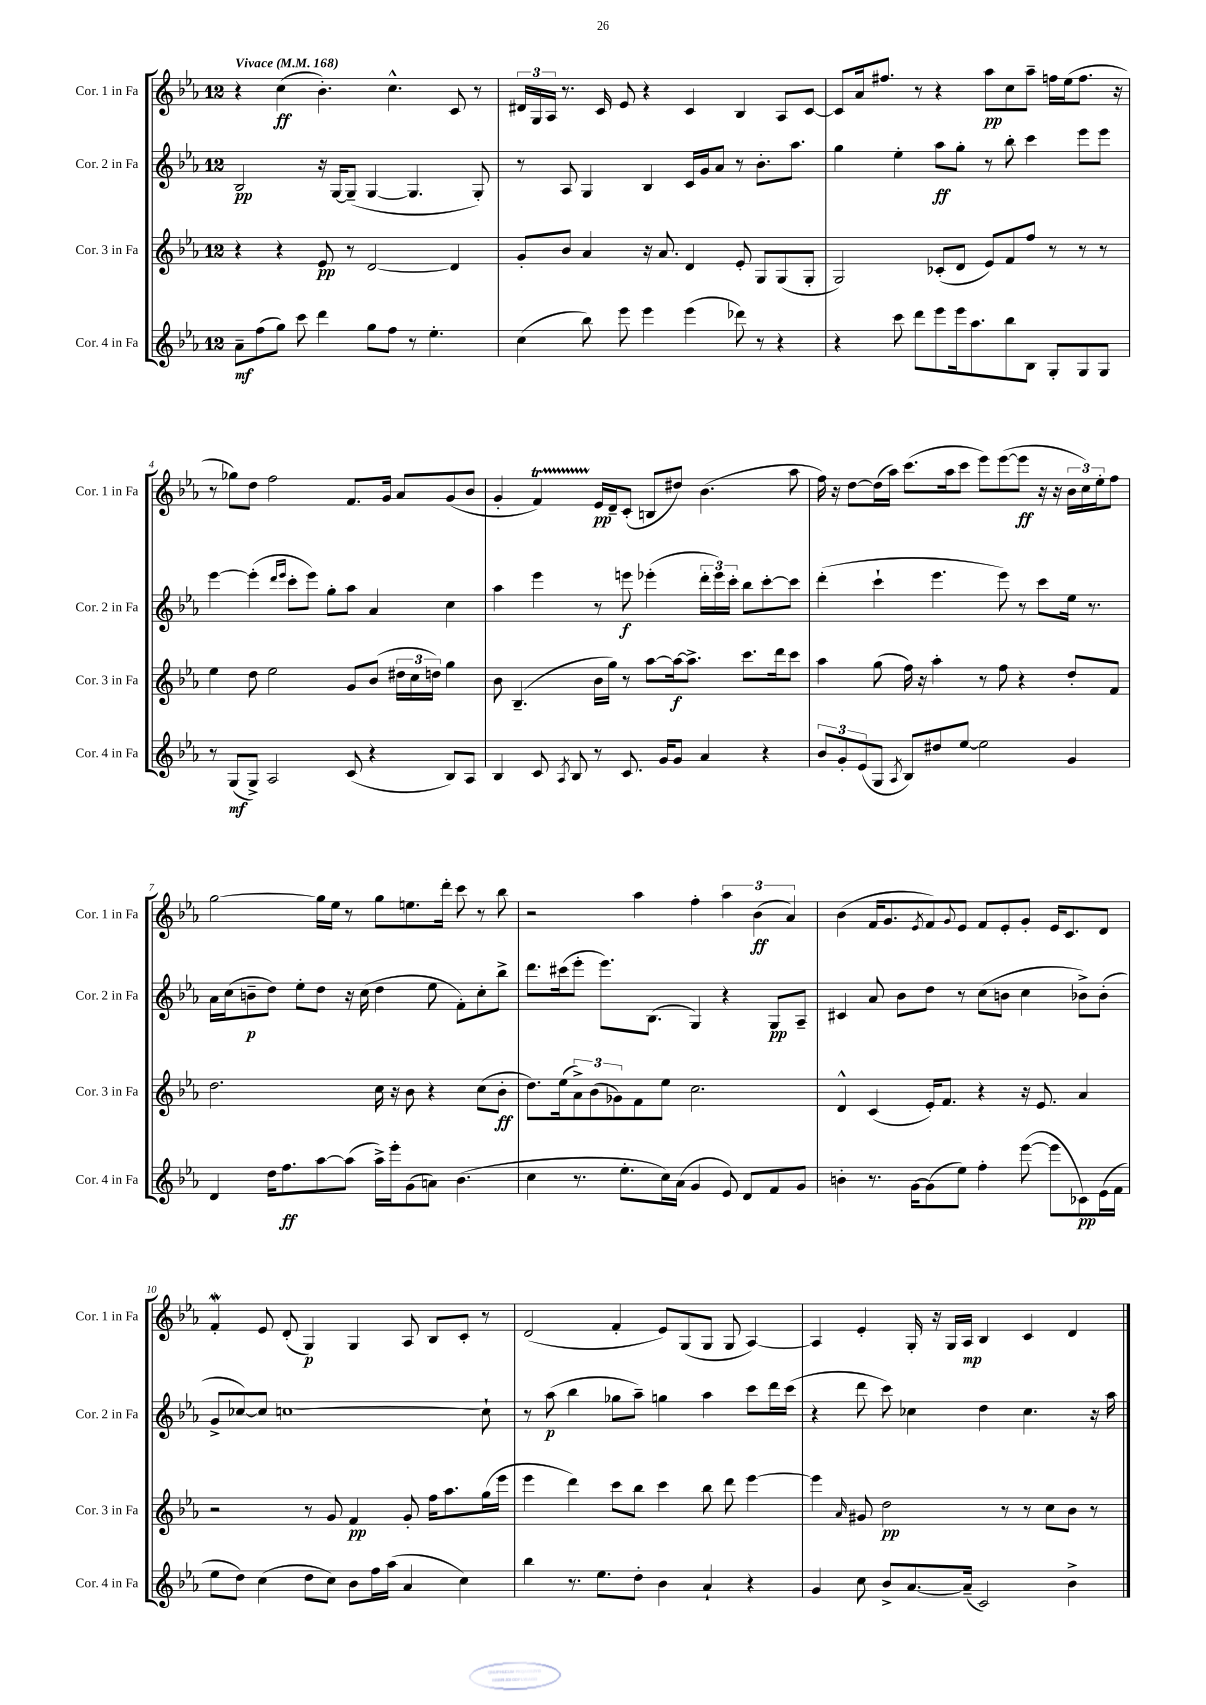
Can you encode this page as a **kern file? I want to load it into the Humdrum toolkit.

**kern	**dynam	**kern	**dynam	**kern	**dynam	**kern	**dynam
*part4	*part4	*part3	*part3	*part2	*part2	*part1	*part1
*staff4	*staff4	*staff3	*staff3	*staff2	*staff2	*staff1	*staff1
*I"Cor. 4 in Fa	*	*I"Cor. 3 in Fa	*	*I"Cor. 2 in Fa	*	*I"Cor. 1 in Fa	*
*I'Cor. 4 in Fa	*	*I'Cor. 3 in Fa	*	*I'Cor. 2 in Fa	*	*I'Cor. 1 in Fa	*
*clefG2	*	*clefG2	*	*clefG2	*	*clefG2	*
*k[b-e-a-]	*	*k[b-e-a-]	*	*k[b-e-a-]	*	*k[b-e-a-]	*
*M12/8	*	*M12/8	*	*M12/8	*	*M12/8	*
*MM168	*	*MM168	*	*MM168	*	*MM168	*
=1	=1	=1	=1	=1	=1	=1	=1
!	!	!	!	!	!	!LO:TX:a:B:t=Vivace	!
8a-~\L	mf	4r	.	2B-/	pp	4r	.
(8ff\	.	.	.	.	.	.	.
8gg\J)	.	4r	.	.	.	(4cc\	ff
8ccc\	.	.	.	.	.	.	.
4ddd\	.	8e-/	pp	16r	.	4.b-'\)	.
.	.	.	.	[16G/KL	.	.	.
.	.	8r	.	(8G~/J]	.	.	.
8gg\L	.	[2d/	.	[4G/	.	.	.
8ff\J	.	.	.	.	.	4.cc^^\	.
8r	.	.	.	4.G/]	.	.	.
4.ee-'\	.	.	.	.	.	.	.
.	.	4d/]	.	.	.	8c/	.
.	.	.	.	8G'/)	.	8r	.
=2	=2	=2	=2	=2	=2	=2	=2
(4cc\	.	8g'/L	.	8r	.	24d#X/LL	.
.	.	.	.	.	.	24G/	.
.	.	.	.	.	.	24A-/JJ	.
.	.	8b-/J	.	8A-/	.	8.r	.
8bb-\)	.	4a-/	.	4G/	.	.	.
.	.	.	.	.	.	16c/	.
8eee-\	.	.	.	.	.	8e-/	.
4eee-\	.	16r	.	4B-/	.	4r	.
.	.	8.a-/	.	.	.	.	.
(4eee-\	.	4d/	.	16c/LL	.	4c/	.
.	.	.	.	16g/J	.	.	.
.	.	.	.	8a-/J	.	.	.
8ddd-X\)	.	8e-'/	.	8r	.	4B-/	.
8r	.	8G/L	.	8.b-'\L	.	.	.
4r	.	(8G/	.	.	.	8A-/L	.
.	.	.	.	8.aa-\J	.	.	.
.	.	8G'/J	.	.	.	[8c/J	.
=3	=3	=3	=3	=3	=3	=3	=3
4r	.	2G/)	.	4gg\	.	8c/L]	.
.	.	.	.	.	.	16a-/k	.
.	.	.	.	.	.	8.ff#X/J	.
8ccc\	.	.	.	4ee-'\	.	.	.
8ddd\L	.	.	.	.	.	8r	.
8eee-\	.	(8c-X'/L	.	8aa-\L	ff	4r	.
16eee-\k	.	8d/J	.	8gg'\J	.	.	.
8.aa-\	.	.	.	.	.	.	.
.	.	8e-/L)	.	8r	.	8aa-\L	pp
8bb-\	.	8f/	.	8bb-'\	.	8cc\	.
8B-\J	.	8ff/J	.	4ccc\	.	8aa-~\J	.
8G'/L	.	8r	.	.	.	16ffn\LL	.
.	.	.	.	.	.	(16ee-\J	.
8G/	.	8r	.	8eee-\L	.	8.ff\J	.
8G/J	.	8r	.	8eee-\J	.	.	.
.	.	.	.	.	.	16r	.
!!LO:LB:g=z
=4	=4	=4	=4	=4	=4	=4	=4
8r	.	4ee-\	.	[4eee-\	.	8r	.
(8G/L	mf	.	.	.	.	8gg-X\L)	.
8G^/J)	.	8dd\	.	(4eee-'\]	.	8dd\J	.
2A-/	.	2ee-\	.	.	.	2ff\	.
.	.	.	.	16qqddd/LL	.	.	.
.	.	.	.	16qqeee-/JJ	.	.	.
.	.	.	.	8ccc'\L	.	.	.
.	.	.	.	8eee-\J)	.	.	.
.	.	.	.	8gg'\L	.	.	.
(8c/	.	8g/L	.	8aa-\J	.	8.f/L	.
4r	.	(8b-/J	.	4a-/	.	.	.
.	.	.	.	.	.	16g/Jk	.
.	.	24dd#X\LL	.	.	.	8a-/L	.
.	.	24cc\	.	.	.	.	.
.	.	24ddn\JJ)	.	.	.	.	.
8B-/L)	.	4gg\	.	4cc\	.	(8g/	.
8A-/J	.	.	.	.	.	8b-/J	.
=5	=5	=5	=5	=5	=5	=5	=5
4B-/	.	8b-\	.	4aa-\	.	4g'/	.
.	.	(4.B-~/	.	.	.	.	.
8c/	.	.	.	4eee-\	.	4fT/)	.
8qA-/	.	.	.	.	.	.	.
8B-/	.	.	.	.	.	.	.
8r	.	16b-\LL	.	8r	.	16e-/LL	pp
.	.	16gg\JJ)	.	.	.	16d~/J	.
8.c/	.	8r	.	8eeen\	f	(8c'/J	.
.	.	[8aa-\L	.	(4eee-X'\	.	8Bn/L	.
16g/KL	.	.	.	.	.	.	.
8g/J	.	16aa-\k_	f	.	.	8dd#X/J)	.
.	.	8.aa-^\J]	.	.	.	.	.
4a-/	.	.	.	24ddd'\LL	.	(4.b-\	.
.	.	.	.	24eee-\)	.	.	.
.	.	.	.	24ccc'\JJ	.	.	.
.	.	8.ccc\L	.	8bb-\L	.	.	.
4r	.	.	.	[8ccc'\	.	.	.
.	.	16ddd\k	.	.	.	.	.
.	.	8ccc\J	.	8ccc\J]	.	8aa-\	.
=6	=6	=6	=6	=6	=6	=6	=6
12b-/L	.	4aa-\	.	(4ddd'\	.	16ff\)	.
.	.	.	.	.	.	16r	.
12g'/	.	.	.	.	.	.	.
.	.	.	.	.	.	[8dd\L	.
(12e-/	.	.	.	.	.	.	.
8G/J	.	(8gg\	.	4ccc`\	.	(16dd\L]	.
.	.	.	.	.	.	16aa-\JJ)	.
8qA-/	.	.	.	.	.	.	.
8B-/L)	.	16ff\)	.	.	.	(8.ccc\L	.
.	.	16r	.	.	.	.	.
8dd#X/	.	4aa-'\	.	4.eee-\	.	.	.
.	.	.	.	.	.	16aa-\k	.
[8ee-/J	.	.	.	.	.	8ccc\J	.
2ee-\]	.	8r	.	.	.	8eee-\L)	.
.	.	8ff\	.	8eee-\)	.	([8eee-\	.
.	.	4r	.	8r	.	8eee-\J]	ff
.	.	.	.	8ccc\L	.	16r	.
.	.	.	.	.	.	16r	.
4g/	.	8dd'/L	.	16ee-\Jk	.	24b-\LL	.
.	.	.	.	.	.	24cc\)	.
.	.	.	.	8.r	.	.	.
.	.	.	.	.	.	24ee-'\J	.
.	.	8f/J	.	.	.	8ff\J	.
!!LO:LB:g=z
=7	=7	=7	=7	=7	=7	=7	=7
4d/	.	2.dd\	.	16a-\LL	.	[2gg\	.
.	.	.	.	(16cc\J	.	.	.
.	.	.	.	8bn~\	p	.	.
16dd\KL	.	.	.	8dd\J)	.	.	.
8.ff\	ff	.	.	.	.	.	.
.	.	.	.	8ee-'\L	.	.	.
[8aa-\	.	.	.	8dd\J	.	16gg\LL]	.
.	.	.	.	.	.	16ee-\JJ	.
(8aa-\J]	.	.	.	16r	.	8r	.
.	.	.	.	(16cc\	.	.	.
16aa-^\LL)	.	16cc\	.	4dd\	.	8gg\L	.
16eee-'\J	.	16r	.	.	.	.	.
(8g\	.	8b-\	.	.	.	8.een\	.
8an\J)	.	4r	.	8ee-\	.	.	.
.	.	.	.	.	.	16ddd'\Jk	.
(4.b-\	.	.	.	8f'\L)	.	8ccc\	.
.	.	(8cc\L	.	8cc'\	.	8r	.
.	.	8b-'\J	ff	8bb-^\J	.	8bb-\	.
=8	=8	=8	=8	=8	=8	=8	=8
4cc\	.	8.dd\L)	.	8.ddd\L	.	2r	.
.	.	(16ee-\k	.	(16ccc#X\k	.	.	.
8.r	.	12a-^\)	.	8eee-'\J	.	.	.
.	.	(12b-\	.	.	.	.	.
.	.	.	.	8.eee-\L)	.	.	.
.	.	12g-X\)	.	.	.	.	.
8.ee-'\L	.	.	.	.	.	.	.
.	.	8f\	.	.	.	4aa-\	.
.	.	.	.	(8.B-\J	.	.	.
16cc\L)	.	8ee-\J	.	.	.	.	.
(16a-\JJ	.	.	.	.	.	.	.
4g/	.	2.cc\	.	4G/)	.	4ff'\	.
8e-/)	.	.	.	4r	.	6aa-\	.
8d/L	.	.	.	.	.	.	.
.	.	.	.	.	.	(6b-\	ff
8f/	.	.	.	8G/L	pp	.	.
.	.	.	.	.	.	6a-/)	.
8g/J	.	.	.	8A-~/J	.	.	.
=9	=9	=9	=9	=9	=9	=9	=9
4bn'\	.	4d^^/	.	4c#X/	.	(4b-\	.
8.r	.	(4c/	.	8a-/	.	16f/KL	.
.	.	.	.	.	.	8.g/	.
.	.	.	.	8b-\L	.	.	.
[16g\KL	.	.	.	.	.	.	.
.	.	.	.	.	.	8qe-/	.
(8g\]	.	16e-'/KL)	.	8dd\J	.	8f/)	.
.	.	8.f/J	.	.	.	.	.
.	.	.	.	.	.	8qqg/	.
8ee-\J)	.	.	.	8r	.	8e-/J	.
4ff'\	.	4r	.	(8cc\L	.	8f/L	.
.	.	.	.	8bn\J	.	8e-'/	.
([8eee-\	.	16r	.	4cc\	.	8g'/J	.
.	.	8.e-/	.	.	.	.	.
8eee-\L]	.	.	.	.	.	16e-/KL	.
.	.	.	.	.	.	8.c/	.
8c-X\)	pp	4a-/	.	8b-X^\L)	.	.	.
(16e-\L	.	.	.	(8b-'\J	.	8d/J	.
16f\JJ	.	.	.	.	.	.	.
!!LO:LB:g=z
=10	=10	=10	=10	=10	=10	=10	=10
8ee-\L	.	2r	.	8g^/L	.	4fW'/	.
8dd\J)	.	.	.	[8cc-X/)	.	.	.
(4cc\	.	.	.	8cc-/J]	.	8e-/	.
.	.	.	.	[1ccn	.	(8d'/	.
8dd\L	.	8r	.	.	.	4G/)	p
8cc\J)	.	8g/	.	.	.	.	.
8b-\L	.	4f/	pp	.	.	4G/	.
16ff\L	.	.	.	.	.	.	.
(16aa-\JJ	.	.	.	.	.	.	.
4a-/	.	8g'/	.	.	.	8A-/	.
.	.	16ff\KL	.	.	.	8B-/L	.
.	.	8.aa-\	.	.	.	.	.
4cc\)	.	.	.	.	.	8c'/J	.
.	.	(16gg\L	.	8cc`\]	.	8r	.
.	.	16eee-\JJ	.	.	.	.	.
=11	=11	=11	=11	=11	=11	=11	=11
4bb-\	.	4eee-\	.	8r	.	(2d/	.
.	.	.	.	(8aa-\	p	.	.
8.r	.	4ddd\)	.	4bb-\	.	.	.
8.ee-\L	.	.	.	.	.	.	.
.	.	8ccc\L	.	8gg-X\L	.	4f'/	.
8dd'\J	.	8bb-\J	.	8aa-~\J)	.	.	.
4b-\	.	4ccc\	.	4ggn\	.	8e-/L)	.
.	.	.	.	.	.	(8G/	.
4a-`/	.	8bb-\	.	4aa-\	.	8G/J	.
.	.	8ddd\	.	.	.	8G/	.
4r	.	[4eee-\	.	8ccc\L	.	[4A-/)	.
.	.	.	.	16ddd\L	.	.	.
.	.	.	.	(16ccc\JJ	.	.	.
=12	=12	=12	=12	=12	=12	=12	=12
4g/	.	4eee-\]	.	4r	.	4A-/]	.
.	.	16qqa-/	.	.	.	.	.
8cc\	.	8g#X/	.	8ddd\	.	4e-'/	.
8b-^/L	.	2dd\	pp	8ccc\)	.	.	.
[8.a-/	.	.	.	4cc-X\	.	16G'/	.
.	.	.	.	.	.	16r	.
.	.	.	.	.	.	16G/LL	.
(16a-~/Jk]	.	.	.	.	.	16A-/JJ	mp
2c/)	.	.	.	4dd\	.	4B-/	.
.	.	8r	.	.	.	.	.
.	.	8r	.	4.cc-\	.	4c/	.
.	.	8cc\L	.	.	.	.	.
4b-^\	.	8b-\J	.	.	.	4d/	.
.	.	8r	.	16r	.	.	.
.	.	.	.	16aa-\	.	.	.
==	==	==	==	==	==	==	==
*-	*-	*-	*-	*-	*-	*-	*-
